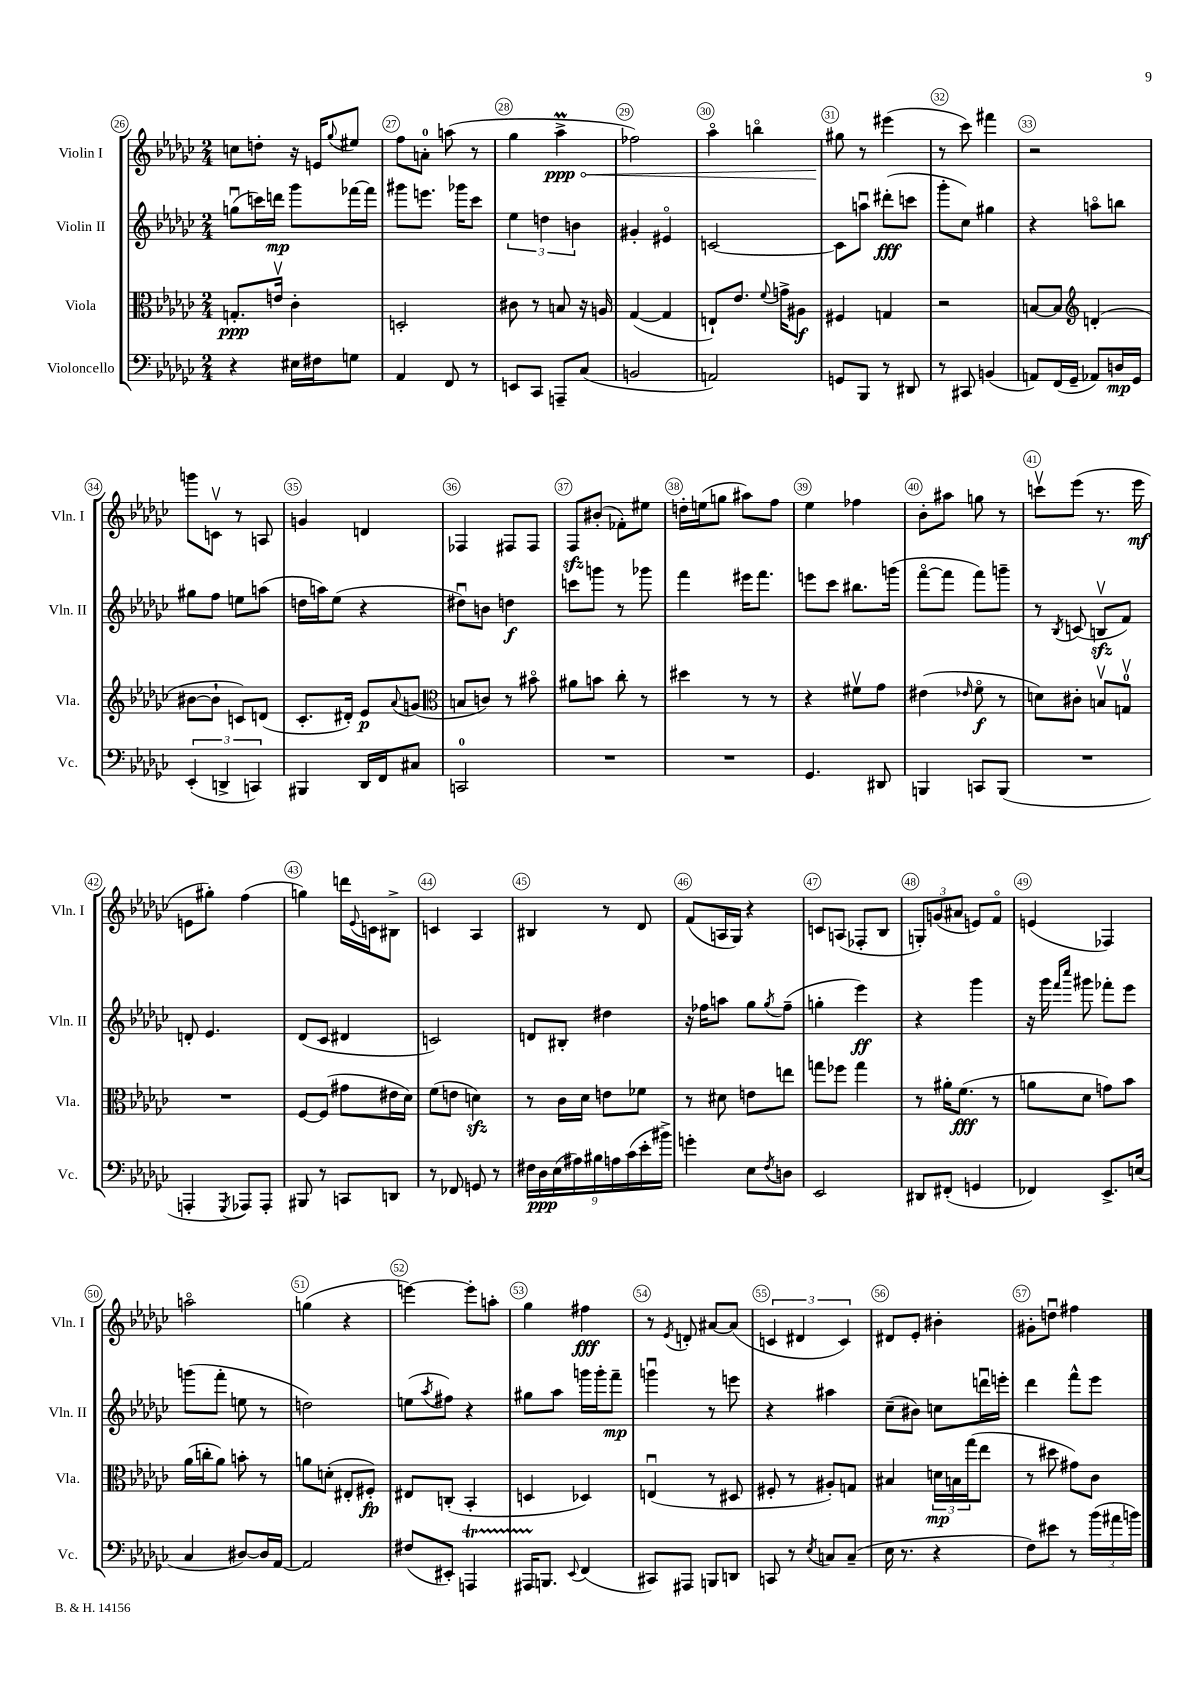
<<
\new StaffGroup <<
\new Staff = "s0" \with { instrumentName = "Violin I" shortInstrumentName = "Vln. I" } {
    \clef treble \key ges \major \numericTimeSignature \time 2/4
    c''8 d''8-. r16 e'16 \appoggiatura { ges''8 } eis''8 |
    f''8 a'8-0-. a''8( r8 |
    ges''4 \once \override Hairpin.circled-tip = ##t aes''4->\prall\ppp\< |
    fes''2) |
    aes''4\flageolet b''4\flageolet |
    gis''8\! r8 eis'''4( |
    r8 ces'''8) fis'''4 |
    r2 |
    g'''8 c'8\upbow r8 a8 |
    g'4 d'4 |
    fes4 fis8 fis8 |
    f8\sfz bis'8-.( fes'8-.) eis''8 |
    d''16-. e''16( g''8 ais''8) f''8 |
    ees''4 fes''4 |
    bes'8-. ais''8 g''8 r8 |
    c'''8\upbow ees'''8( r8. ees'''16\mf |
    e'8 gis''8-.) f''4( |
    g''4) d'''16 \appoggiatura { ees'8 } c'16 bis8-> |
    c'4 aes4 |
    bis4 r8 des'8 |
    f'8( a16 ges16) r4 |
    c'8 a8( fes8-. bes8 |
    \tuplet 3/2 { g8-.) g'8( ais'8 } e'8) f'8\flageolet |
    e'4( fes4) |
    a''2\flageolet |
    g''4( r4 |
    e'''4~) e'''8-. a''8-. |
    ges''4 fis''4\fff |
    r8 \acciaccatura { ees'8 } d'8-. ais'8~ ais'8( |
    \tuplet 3/2 { c'4 dis'4 c'4) } |
    dis'8 ees'8-. bis'4-. |
    gis'8-. d''8\downbow fis''4 \bar "|." |
}
\new Staff = "s1" \with { instrumentName = "Violin II" shortInstrumentName = "Vln. II" } {
    \clef treble \key ges \major \numericTimeSignature \time 2/4
    g''8\downbow( c'''16) d'''16\mp ges'''8 fes'''16~ fes'''16 |
    gis'''8 e'''8. ges'''16 ces'''8 |
    \tuplet 3/2 { ees''4 d''4 b'4 } |
    gis'4-. eis'4\flageolet |
    c'2~ |
    c'8 a''8\downbow dis'''8-.\fff( c'''8 |
    ges'''8-. ces''8) gis''4 |
    r4 a''8\flageolet b''8 |
    gis''8 f''8 e''8 a''8( |
    d''16 a''16) ees''8( r4 |
    dis''8\downbow) b'8 d''4\f |
    c'''8 g'''8 r8 ges'''8 |
    f'''4 eis'''16 f'''8. |
    e'''8 ces'''8 bis''8. g'''16( |
    f'''8~\flageolet f'''8 f'''8) g'''8-- |
    r8 \acciaccatura { bes8 } c'8( b8\upbow\sfz f'8) |
    d'8-. ees'4. |
    des'8( ces'8 dis'4 |
    c'2) |
    d'8 bis8-. dis''4 |
    r16 fes''16 a''8 ges''8 \acciaccatura { ges''8 } fes''8--( |
    g''4-. ees'''4\ff) |
    r4 ges'''4 |
    r16 ges'''16 \grace { f'''16 ces''''16 } gis'''8 fes'''8-. ees'''8 |
    g'''8( f'''8-. e''8 r8 |
    d''2) |
    e''8( \acciaccatura { aes''8 } fis''8) r4 |
    gis''8 aes''8 g'''16 g'''16-. f'''8--\mp |
    g'''4\downbow r8 e'''8 |
    r4 ais''4 |
    ces''8--( bis'8) c''8 d'''16\downbow e'''16-. |
    des'''4 f'''8-^ ees'''8 \bar "|." |
}
\new Staff = "s2" \with { instrumentName = "Viola" shortInstrumentName = "Vla." } {
    \clef alto \key ges \major \numericTimeSignature \time 2/4
    g8.-.\ppp e'16\upbow ces'4-. |
    d2-. |
    cis'8 r8 b8 r16 a16 |
    ges4~( ges4 |
    e8-!) ees'8. \appoggiatura { f'8 } g'16-> ais8\f |
    fis4 g4 |
    r2 |
    b8~ b8 \clef treble d'4-.( |
    bis'8~ bis'8-! c'8) d'8( |
    ces'8.-. dis'16-.) ees'8\p \appoggiatura { aes'8 } g'8( |
    \clef alto b8 c'8) r8 bis'8\flageolet |
    ais'8 b'8 ces''8-. r8 |
    dis''4 r8 r8 |
    r4 fis'8\upbow ges'8 |
    eis'4( \grace { ees'16 } f'8\flageolet\f r8 |
    d'8) cis'8-. b8\upbow g8-0\upbow |
    R2 |
    f8~ f8( gis'8 eis'16 des'16) |
    f'8( e'8 d'4\sfz) |
    r8 ces'16 des'16 e'8 fes'8 |
    r8 dis'8 e'8 e''8 |
    g''8 fes''8 g''4 |
    r8 ais'16-. f'8.\fff( r8 |
    a'8 des'8 g'8) bes'8 |
    aes'16( c''16-. aes'8) b'8-. r8 |
    a'8 d'8-.( eis8-. fis8-.\fp) |
    eis8 c8-.( bes,4-. |
    d4 des4) |
    e4\downbow( r8 dis8 |
    fis8-. r8 ais8-.) g8 |
    bis4 \tuplet 3/2 { d'16\mp b16 ges''16( } ees''8 |
    r8 dis''8 gis'8) ces'8 \bar "|." |
}
\new Staff = "s3" \with { instrumentName = "Violoncello" shortInstrumentName = "Vc." } {
    \clef bass \key ges \major \numericTimeSignature \time 2/4
    r4 eis16 fis16 g8 |
    aes,4 f,8 r8 |
    e,8 ces,8 a,,8-- ces8( |
    b,2 |
    a,2) |
    g,8 bes,,8 r8 dis,8 |
    r8 cis,8 b,4( |
    a,8) f,16( ges,16-- aes,8) d16\mp ges,16 |
    \tuplet 3/2 { ees,4-.( d,4-> c,4) } |
    bis,,4 des,16 f,16 cis8 |
    c,2-0 |
    R2 |
    R2 |
    ges,4. dis,8 |
    b,,4 c,8 b,,8( |
    R2 |
    a,,4-. \acciaccatura { ges,,8 } aes,,8) aes,,8-. |
    bis,,8 r8 c,8 d,8 |
    r8 fes,8 g,8 r8 |
    \tuplet 9/8 { fis16 des16\ppp ees16( ais16) bis16 a16 ces'16( ees'16-. bis'16->) } |
    g'4-. ees8 \acciaccatura { f8 } d8 |
    ees,2 |
    dis,8 fis,8-.( g,4 |
    fes,4) ees,8.-> e16( |
    ces4 dis8~) dis16 aes,16~ |
    aes,2 |
    fis8( eis,8-.) a,,4\startTrillSpan |
    ais,,16 b,,8.\stopTrillSpan \appoggiatura { ees,8 } f,4( |
    cis,8) ais,,8 b,,8 d,8 |
    c,8 r8 \acciaccatura { ees8 } c8 c8--( |
    ees16 r8. r4 |
    f8) eis'8 r8 \tuplet 3/2 { bes'16( ais'16 b'16) } \bar "|." |
}
>>
>>
\layout { \context { \Score currentBarNumber = #26 \override BarNumber.break-visibility = ##(#f #t #t) barNumberVisibility = #all-bar-numbers-visible \override BarNumber.stencil = #(make-stencil-circler 0.1 0.3 ly:text-interface::print) } }
